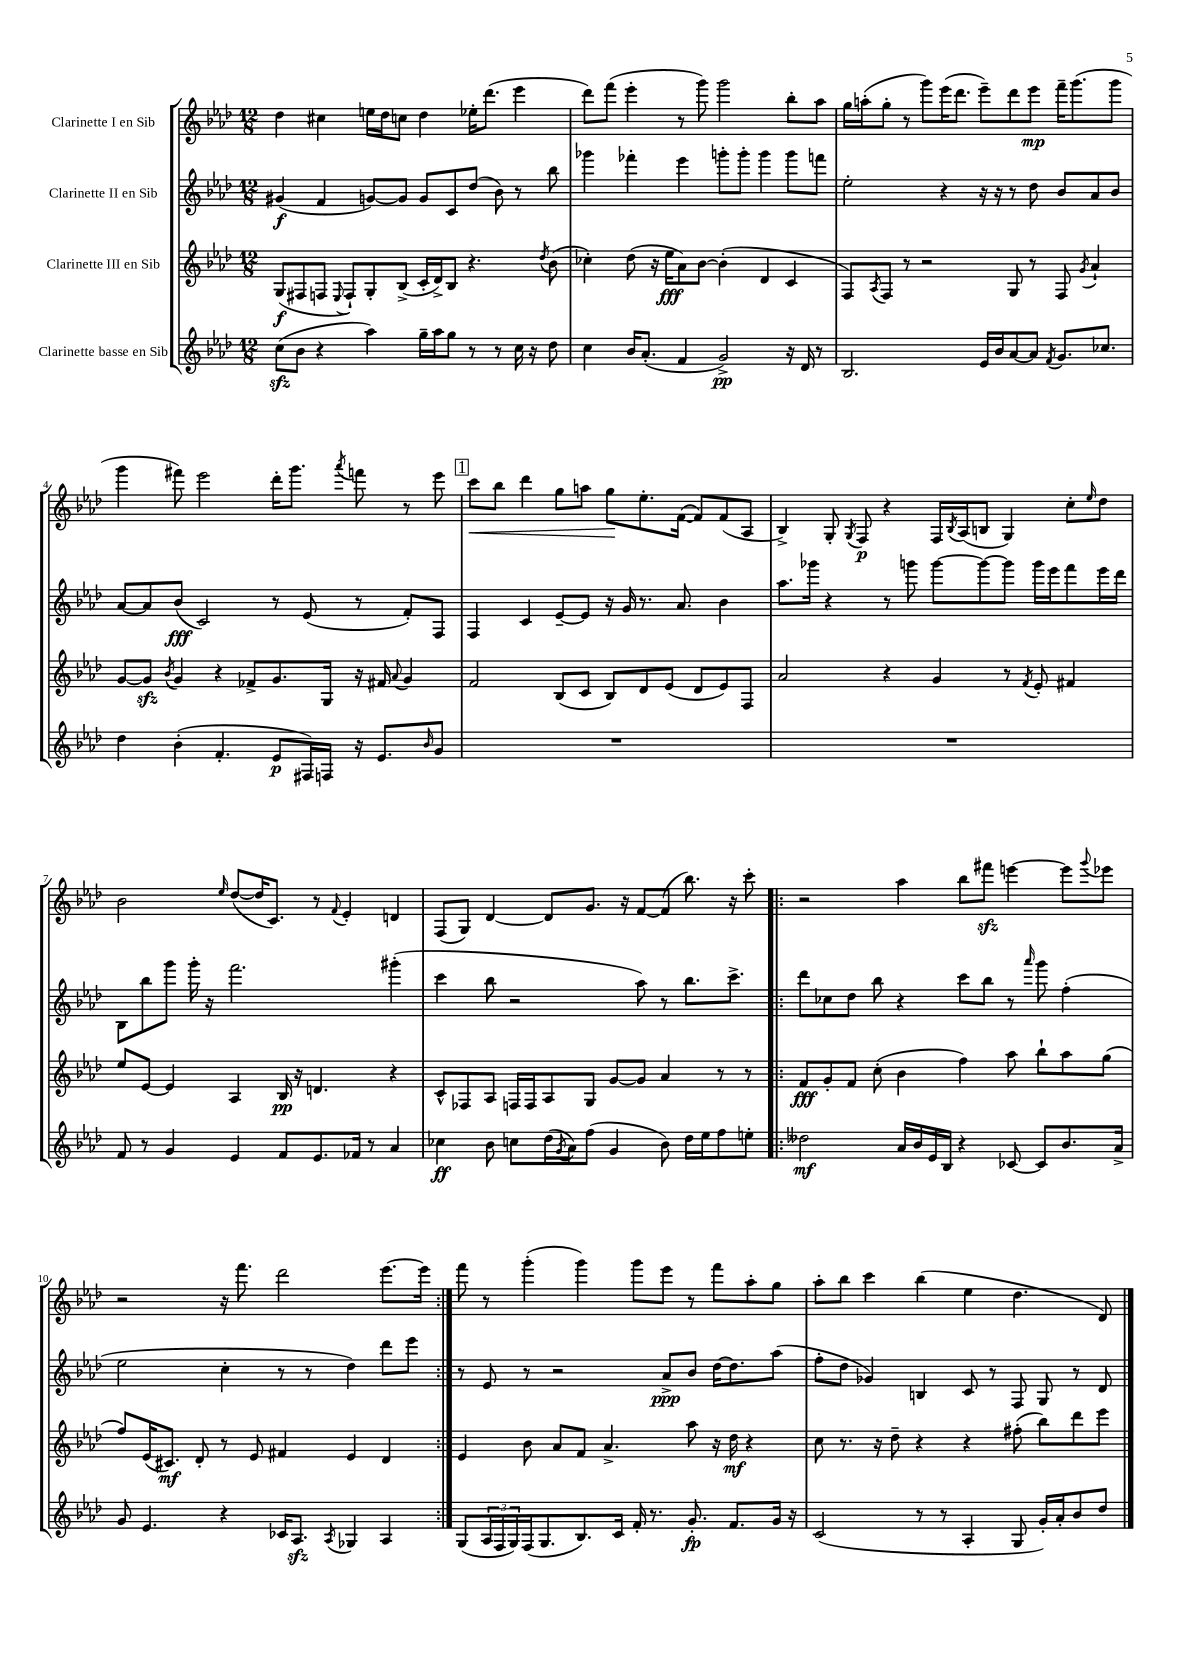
<<
\new StaffGroup <<
\new Staff = "s0" \with { instrumentName = "Clarinette I en Sib" } {
    \clef treble \key aes \major \numericTimeSignature \time 12/8
    des''4 cis''4 e''16 des''16 c''8 des''4 ees''16-. des'''8.( ees'''4 |
    des'''8) f'''8( ees'''4-. r8 g'''8) g'''2 bes''8-. aes''8 |
    g''16 a''16-.( g''8-. r8 g'''8) ees'''16( des'''8. ees'''8--) des'''8 ees'''8\mp f'''16-- g'''8.( g'''8 |
    g'''4 fis'''8) ees'''2 des'''16-. g'''8. \acciaccatura { aes'''8 } f'''8 r8 ees'''8 |
    \mark \markup { \box "1" } c'''8\< bes''8 des'''4 g''8 a''8 g''8\! ees''8.-. f'16~( f'8) f'8( aes8 |
    bes4->) g8-. \acciaccatura { g8 } f8\p r4 f16 \acciaccatura { bes8 } aes16( b8 g4) c''8-. \grace { ees''16 } des''8 |
    bes'2 \grace { ees''16 } des''8~( des''16 c'8.) r8 \appoggiatura { f'8 } ees'4-. d'4 |
    f8( g8) des'4~ des'8 g'8. r16 f'8~ f'8( bes''8.) r16 c'''8-. |
    \repeat volta 2 { r2 aes''4 bes''8 fis'''8\sfz e'''4~ e'''8 \appoggiatura { g'''8 } ees'''8 |
    r2 r16 f'''8. des'''2 ees'''8.~ ees'''16 | }
    f'''8 r8 g'''4-.( g'''4) g'''8 ees'''8 r8 f'''8 aes''8-. g''8 |
    aes''8-. bes''8 c'''4 bes''4( ees''4 des''4. des'8) \bar "|." |
}
\new Staff = "s1" \with { instrumentName = "Clarinette II en Sib" } {
    \clef treble \key aes \major \numericTimeSignature \time 12/8
    gis'4\f( f'4 g'8~) g'8 g'8 c'8 des''8( bes'8) r8 bes''8 |
    ges'''4 fes'''4-. ees'''4 g'''8-. g'''8-. g'''4 g'''8 f'''8 |
    ees''2-. r4 r16 r16 r8 des''8 bes'8 aes'8 bes'8 |
    aes'8~ aes'8 bes'8\fff( c'2) r8 ees'8( r8 f'8-.) f8 |
    \mark \markup { \box "1" } f4 c'4 ees'8~-- ees'8 r16 g'16 r8. aes'8. bes'4 |
    aes''8. ges'''16 r4 r8 g'''8 g'''8~ g'''8~ g'''8 g'''16 ees'''16 f'''8 ees'''16 des'''16 |
    bes8 bes''8 g'''8 g'''16-. r16 f'''2. gis'''4-.( |
    c'''4 bes''8 r2 aes''8) r8 bes''8. c'''8.-> |
    \repeat volta 2 { des'''8 ces''8 des''8 bes''8 r4 c'''8 bes''8 r8 \grace { aes'''16 } g'''8 f''4-.( |
    ees''2 c''4-. r8 r8 des''4) des'''8 ees'''8 | }
    r8 ees'8 r8 r2 aes'8->\ppp bes'8 des''16~ des''8. aes''8( |
    f''8-. des''8 ges'4) b4 c'8 r8 f8 g8 r8 des'8 \bar "|." |
}
\new Staff = "s2" \with { instrumentName = "Clarinette III en Sib" } {
    \clef treble \key aes \major \numericTimeSignature \time 12/8
    g8\f( fis8 f8 \appoggiatura { ees8 } f8-!) g8-. bes8->( c'16-. des'16->) bes8 r4. \acciaccatura { des''8 } bes'8( |
    ces''4-.) des''8( r16 ees''16\fff aes'8) bes'8~ bes'4-.( des'4 c'4 |
    f8) \acciaccatura { aes8 } f8 r8 r2 g8 r8 f8 \acciaccatura { g'8 } aes'4-! |
    g'8~ g'8\sfz \acciaccatura { bes'8 } g'4 r4 fes'8-> g'8. g16 r16 fis'16 \appoggiatura { aes'8 } g'4 |
    \mark \markup { \box "1" } f'2 bes8( c'8 bes8) des'8 ees'8( des'8 ees'8) f8 |
    aes'2 r4 g'4 r8 \acciaccatura { f'8 } ees'8-. fis'4 |
    ees''8 ees'8~ ees'4 aes4 bes16\pp r16 d'4. r4 |
    c'8-^ fes8 aes8 f16 f16 aes8 g8 g'8~ g'8 aes'4 r8 r8 |
    \repeat volta 2 { f'8\fff g'8-. f'8 c''8-.( bes'4 f''4) aes''8 bes''8-! aes''8 g''8( |
    f''8) ees'16( cis'8.\mf) des'8-. r8 ees'8 fis'4 ees'4 des'4 | }
    ees'4 bes'8 aes'8 f'8 aes'4.-> aes''8 r16 des''16\mf r4 |
    c''8 r8. r16 des''8-- r4 r4 fis''8-.( bes''8) des'''8 ees'''8 \bar "|." |
}
\new Staff = "s3" \with { instrumentName = "Clarinette basse en Sib" } {
    \clef treble \key aes \major \numericTimeSignature \time 12/8
    c''8\sfz( bes'8 r4 aes''4) g''16-- aes''16 g''8 r8 r8 c''16 r16 des''8 |
    c''4 bes'16 aes'8.-.( f'4 g'2->\pp) r16 des'16 r8 |
    bes2. ees'16 bes'16 aes'8~ aes'8 \acciaccatura { f'8 } g'8. ces''8. |
    des''4 bes'4-.( f'4.-. ees'8\p fis16) f16 r16 ees'8. \grace { bes'16 } g'8 |
    \mark \markup { \box "1" } R1. |
    R1. |
    f'8 r8 g'4 ees'4 f'8 ees'8. fes'16 r8 aes'4 |
    ces''4\ff bes'8 c''8 des''16( \acciaccatura { g'8 } aes'16) f''8( g'4 bes'8) des''16 ees''16 f''8 e''8-. |
    \repeat volta 2 { deses''2\mf aes'16 bes'16 ees'16 bes16 r4 ces'8~ ces'8 bes'8. aes'16-> |
    g'8 ees'4. r4 ces'16 aes8.\sfz \acciaccatura { aes8 } ges4 aes4 | }
    g8( \tuplet 3/2 { aes16 f16 g16) } f16( g8. bes8.) c'16 f'16-. r8. g'8.-.\fp f'8. g'16 r16 |
    c'2( r8 r8 aes4-. g8 g'16-.) aes'16-. bes'8 des''8 \bar "|." |
}
>>
>>
